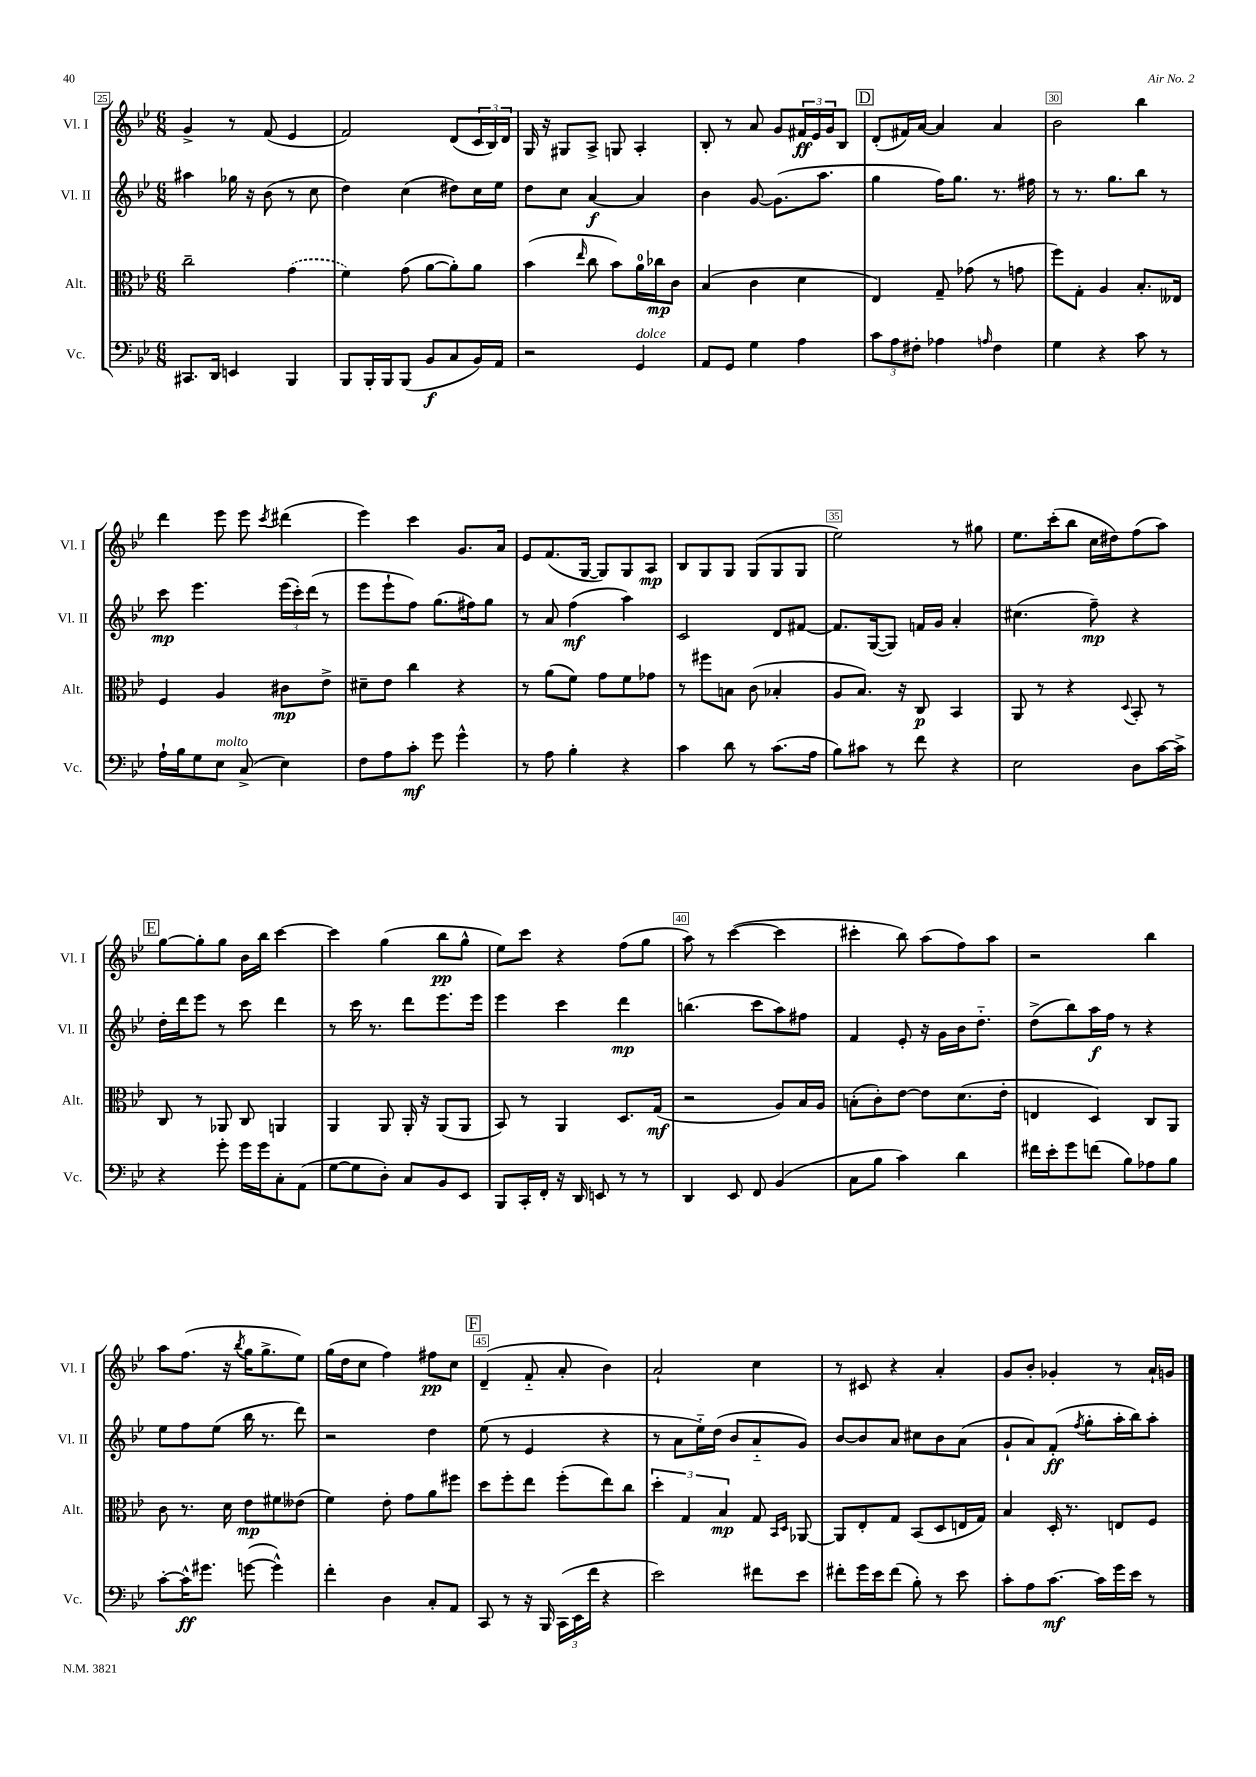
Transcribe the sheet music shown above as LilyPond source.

<<
\new StaffGroup <<
\new Staff = "s0" \with { instrumentName = "Vl. I" shortInstrumentName = "Vl. I" } {
    \clef treble \key bes \major \numericTimeSignature \time 6/8
    g'4-> r8 f'8( ees'4 |
    f'2) d'8( \tuplet 3/2 { c'16 bes16) d'16 } |
    g16 r16 gis8 a8-> g8 a4-. |
    bes8-. r8 a'8 g'8 \tuplet 3/2 { fis'16\ff ees'16 g'16 } bes8 |
    \mark \markup { \box "D" } d'8-.( fis'16) a'16~ a'4 a'4 |
    bes'2 bes''4 |
    d'''4 ees'''8 ees'''8 \acciaccatura { c'''8 } dis'''4( |
    ees'''4) c'''4 g'8. a'16 |
    ees'8 f'8.( g16~ g8) g8 a8\mp |
    bes8 g8 g8 g8( g8 g8 |
    ees''2) r8 gis''8 |
    ees''8. c'''16-.( bes''8 c''16 dis''16) f''8( a''8) |
    \mark \markup { \box "E" } g''8~ g''8-. g''8 bes'16 bes''16 c'''4~ |
    c'''4 g''4( bes''8\pp g''8-^ |
    ees''8) c'''8 r4 f''8( g''8 |
    a''8) r8 c'''4~( c'''4 |
    cis'''4-. bes''8) a''8( f''8) a''8 |
    r2 bes''4 |
    a''8 f''8.( r16 \acciaccatura { bes''8 } g''16 g''8.-> ees''8) |
    g''16( d''16 c''8 f''4) fis''8\pp c''8 |
    \mark \markup { \box "F" } d'4--( f'8-_ a'8-. bes'4) |
    a'2-! c''4 |
    r8 cis'8 r4 a'4-. |
    g'8 bes'8-. ges'4-. r8 a'16-! g'16 \bar "|." |
}
\new Staff = "s1" \with { instrumentName = "Vl. II" shortInstrumentName = "Vl. II" } {
    \clef treble \key bes \major \numericTimeSignature \time 6/8
    ais''4 ges''16 r16 bes'8( r8 c''8 |
    d''4) c''4( dis''8) c''16 ees''16 |
    d''8 c''8 a'4~\f a'4 |
    bes'4 g'8~ g'8.( a''8. |
    \mark \markup { \box "D" } g''4 f''16) g''8. r8. fis''16 |
    r8 r8. g''8. bes''8 r8 |
    c'''8\mp ees'''4. \tuplet 3/2 { ees'''16( c'''16-.) d'''16( } r8 |
    ees'''8 ees'''8-! f''8) g''8.( fis''16) g''8 |
    r8 a'8 f''4\mf( a''4) |
    c'2 d'8 fis'8~ |
    fis'8. g16~( g8) f'16 g'16 a'4-. |
    cis''4.( f''8--\mp) r4 |
    \mark \markup { \box "E" } d''16-. d'''16 ees'''8 r8 c'''8 d'''4 |
    r8 c'''16 r8. d'''8 ees'''8. ees'''16 |
    ees'''4 c'''4 d'''4\mp |
    b''4.( c'''8 a''8) fis''8 |
    f'4 ees'8-. r16 g'16 bes'16 d''8.-_ |
    d''8->( bes''8) a''16\f f''16 r8 r4 |
    ees''8 f''8 ees''8( bes''16 r8. d'''8) |
    r2 d''4 |
    \mark \markup { \box "F" } ees''8( r8 ees'4 r4 |
    r8 a'8 ees''16-_) d''16( bes'8 a'8-_ g'8) |
    bes'8~ bes'8 a'8 cis''8 bes'8 a'8( |
    g'8-! a'8) f'8-.\ff( \acciaccatura { f''8 } g''8-. a''16-. bes''16) a''8-. \bar "|." |
}
\new Staff = "s2" \with { instrumentName = "Alt." shortInstrumentName = "Alt." } {
    \clef alto \key bes \major \numericTimeSignature \time 6/8
    c''2-- \once \slurDashed g'4( |
    f'4) g'8( a'8~ a'8-.) a'8 |
    bes'4( \grace { ees''16 } c''8 bes'8) a'16-0 ces''16\mp c'8 |
    bes4( c'4 d'4 |
    \mark \markup { \box "D" } ees4) g8-- ges'8( r8 g'8 |
    f''8) g8-. a4 bes8.-. eeses16 |
    f4 a4 cis'8\mp ees'8-> |
    dis'8-- ees'8 c''4 r4 |
    r8 a'8( f'8) g'8 f'8 ges'8 |
    r8 fis''8 b8 c'8( bes4-. |
    a8 bes8.) r16 c8\p bes,4 |
    a,8 r8 r4 \appoggiatura { d8 } bes,8-. r8 |
    \mark \markup { \box "E" } c8 r8 aes,8 c8 a,4 |
    a,4 a,8 a,16-. r16 a,8( a,8 |
    bes,8) r8 a,4 d8. g16\mf( |
    r2 a8) bes16 a16 |
    b8-.( c'8-.) ees'8~ ees'8 d'8.( ees'16-. |
    e4 d4) c8 a,8 |
    c'8 r8. d'16 ees'8\mp fis'8 eeses'8( |
    f'4) ees'8-. g'8 a'8 fis''8 |
    \mark \markup { \box "F" } d''8 f''8-. ees''8 f''8-.( ees''8) c''8 |
    \tuplet 3/2 { d''4-. g4 bes4\mp } g8 \grace { bes,16 d16 } aes,8~ |
    aes,8 ees8-. g8 bes,8( d8 e16 g16) |
    bes4 d16-. r8. e8 f8 \bar "|." |
}
\new Staff = "s3" \with { instrumentName = "Vc." shortInstrumentName = "Vc." } {
    \clef bass \key bes \major \numericTimeSignature \time 6/8
    cis,8. d,16 e,4 bes,,4 |
    bes,,8 bes,,16-. bes,,16 bes,,8( bes,8\f c8 bes,16) a,16 |
    r2 g,4^\markup { \italic "dolce" } |
    a,8 g,8 g4 a4 |
    \mark \markup { \box "D" } \tuplet 3/2 { c'8 a8 fis8-. } aes4 \grace { a16 } fis4 |
    g4 r4 c'8 r8 |
    a16-! bes16 g8 ees8^\markup { \italic "molto" } c8->( ees4) |
    f8 a8 c'8-.\mf g'8 g'4-^ |
    r8 a8 bes4-. r4 |
    c'4 d'8 r8 c'8.( a16 |
    bes8) cis'8 r8 f'8 r4 |
    ees2 d8 c'16~ c'16-> |
    \mark \markup { \box "E" } r4 g'8-. g'16 g'16 c8-. a,8( |
    g8~ g8 d8-.) c8 bes,8 ees,8 |
    bes,,8 c,16-. f,16-. r16 d,16 e,8 r8 r8 |
    d,4 ees,8 f,8 bes,4( |
    c8 bes8 c'4) d'4 |
    fis'16 ees'16-. g'8 f'8( bes8) aes8 bes8 |
    c'8~-. c'16-^\ff gis'8. g'8~( g'4-^) |
    f'4-. d4 c8-. a,8 |
    \mark \markup { \box "F" } c,8 r8 r16 bes,,16 \tuplet 3/2 { c,16( ees,16 f'16 } r4 |
    ees'2) fis'8 ees'8 |
    fis'8-. g'16 ees'16 fis'8( bes8-.) r8 ees'8 |
    c'8-. a8 c'8.~\mf c'16 g'16 ees'16 r8 \bar "|." |
}
>>
>>
\layout { \context { \Score currentBarNumber = #25 \override BarNumber.break-visibility = ##(#f #t #t) barNumberVisibility = #(every-nth-bar-number-visible 5) \override BarNumber.stencil = #(make-stencil-boxer 0.1 0.3 ly:text-interface::print) } }
